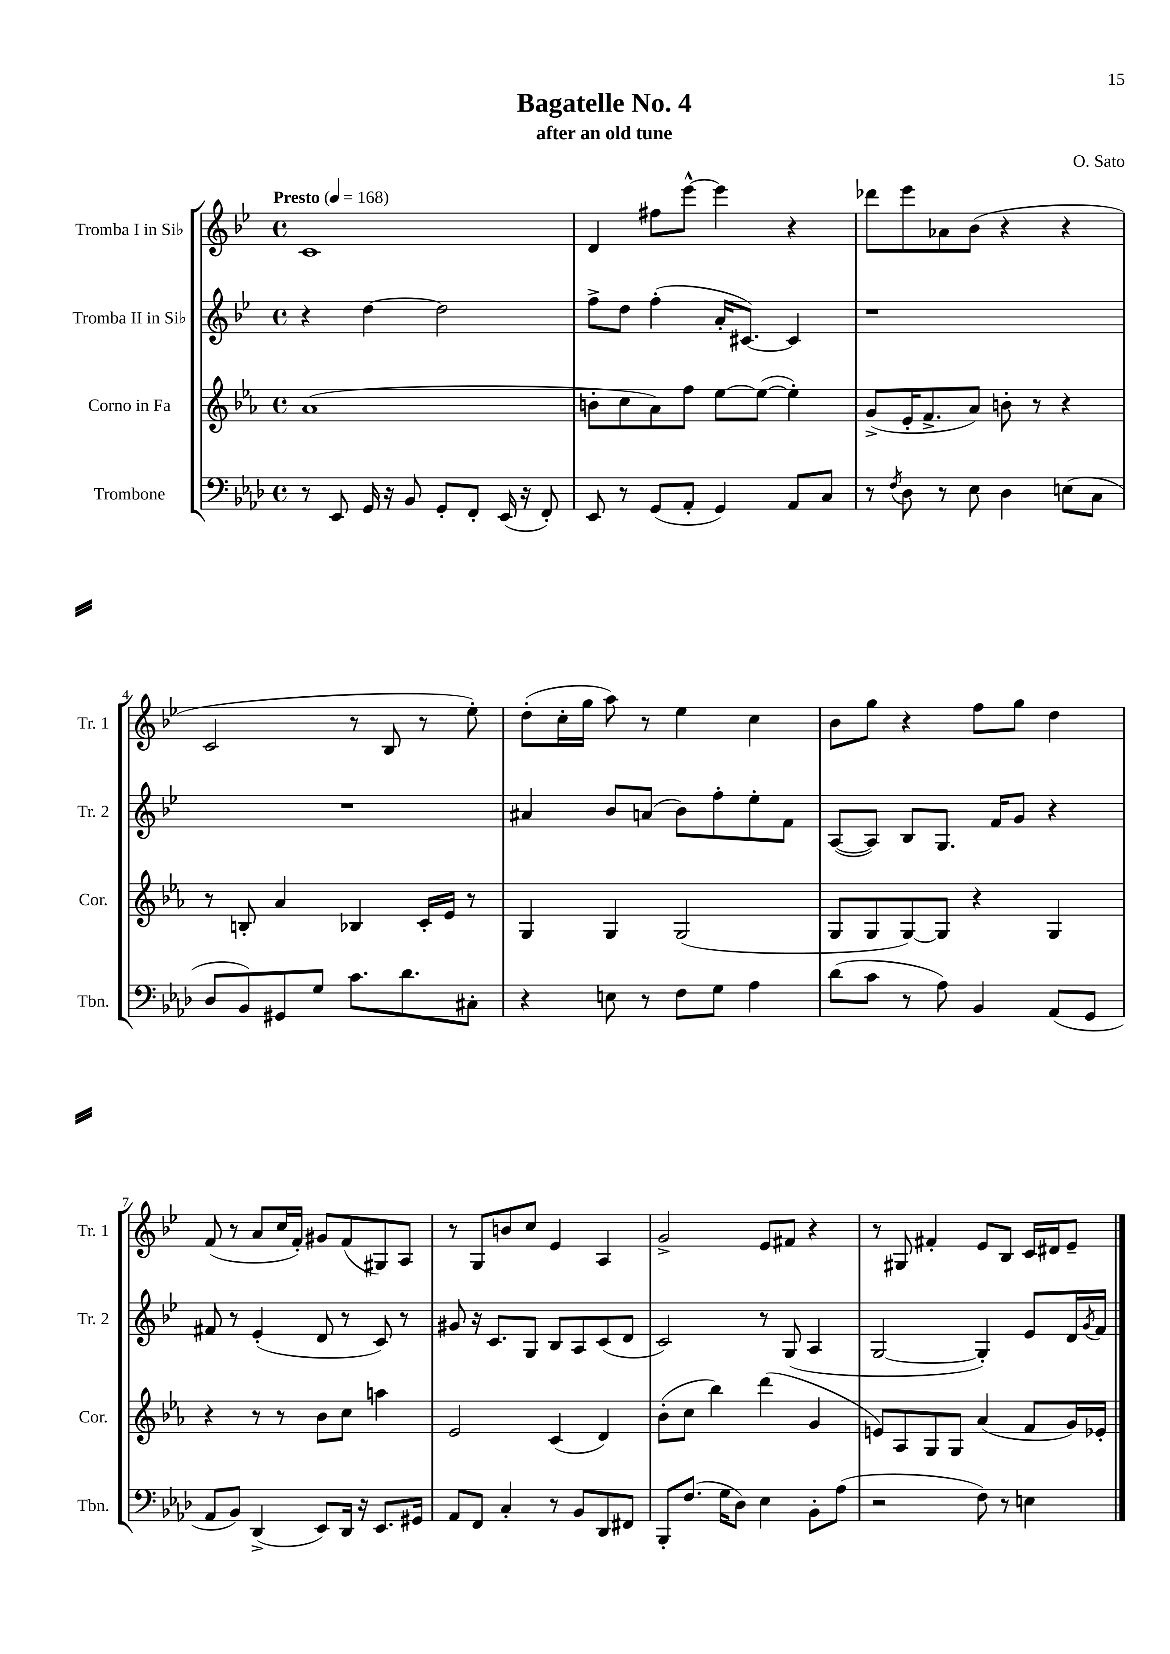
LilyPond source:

\header { title = "Bagatelle No. 4" composer = "O. Sato" subtitle = "after an old tune" }
<<
\new StaffGroup <<
\new Staff = "s0" \with { instrumentName = "Tromba I in Sib" shortInstrumentName = "Tr. 1" } {
    \clef treble \key bes \major \defaultTimeSignature \time 4/4 \tempo "Presto" 4 = 168
    c'1 |
    d'4 fis''8 ees'''8~-^ ees'''4 r4 |
    des'''8 ees'''8 aes'8 bes'8( r4 r4 |
    c'2 r8 bes8 r8 ees''8-.) |
    d''8-.( c''16-. g''16 a''8) r8 ees''4 c''4 |
    bes'8 g''8 r4 f''8 g''8 d''4 |
    f'8( r8 a'8 c''16 f'16-.) gis'8 f'8( gis8) a8 |
    r8 g8 b'8 c''8 ees'4 a4 |
    g'2-> ees'8 fis'8 r4 |
    r8 gis8 fis'4-. ees'8 bes8 c'16 dis'16 ees'8-- \bar "|." |
}
\new Staff = "s1" \with { instrumentName = "Tromba II in Sib" shortInstrumentName = "Tr. 2" } {
    \clef treble \key bes \major \defaultTimeSignature \time 4/4
    r4 d''4~ d''2 |
    f''8-> d''8 f''4-.( a'16-. cis'8.~) cis'4 |
    r1 |
    R1 |
    ais'4 bes'8 a'8( bes'8) f''8-. ees''8-. f'8 |
    a8~( a8) bes8 g8. f'16 g'8 r4 |
    fis'8 r8 ees'4-.( d'8 r8 c'8) r8 |
    gis'8 r16 c'8. g8 bes8 a8 c'8( d'8 |
    c'2) r8 g8( a4 |
    g2~ g4-.) ees'8 d'16 \acciaccatura { g'8 } f'16 \bar "|." |
}
\new Staff = "s2" \with { instrumentName = "Corno in Fa" shortInstrumentName = "Cor." } {
    \clef treble \key ees \major \defaultTimeSignature \time 4/4
    aes'1( |
    b'8-. c''8 aes'8) f''8 ees''8~ ees''8~( ees''4-.) |
    g'8->( ees'16-. f'8.-> aes'8) b'8-. r8 r4 |
    r8 b8-. aes'4 bes4 c'16-. ees'16 r8 |
    g4 g4 g2( |
    g8 g8 g8~) g8 r4 g4 |
    r4 r8 r8 bes'8 c''8 a''4 |
    ees'2 c'4( d'4) |
    bes'8-.( c''8 bes''4) d'''4( g'4 |
    e'8) aes8 g8 g8 aes'4( f'8 g'16) ees'16-. \bar "|." |
}
\new Staff = "s3" \with { instrumentName = "Trombone" shortInstrumentName = "Tbn." } {
    \clef bass \key aes \major \defaultTimeSignature \time 4/4
    r8 ees,8 g,16 r16 bes,8 g,8-. f,8-. ees,16( r16 f,8-.) |
    ees,8 r8 g,8( aes,8-. g,4) aes,8 c8 |
    r8 \acciaccatura { f8 } des8 r8 ees8 des4 e8( c8 |
    des8 bes,8) gis,8 g8 c'8. des'8. cis8-. |
    r4 e8 r8 f8 g8 aes4 |
    des'8( c'8 r8 aes8) bes,4 aes,8( g,8 |
    aes,8 bes,8) des,4->( ees,8) des,16 r16 ees,8. gis,16 |
    aes,8 f,8 c4-. r8 bes,8 des,8 fis,8 |
    bes,,8-. f8.( g16 des8) ees4 bes,8-. aes8( |
    r2 f8) r8 e4 \bar "|." |
}
>>
>>
